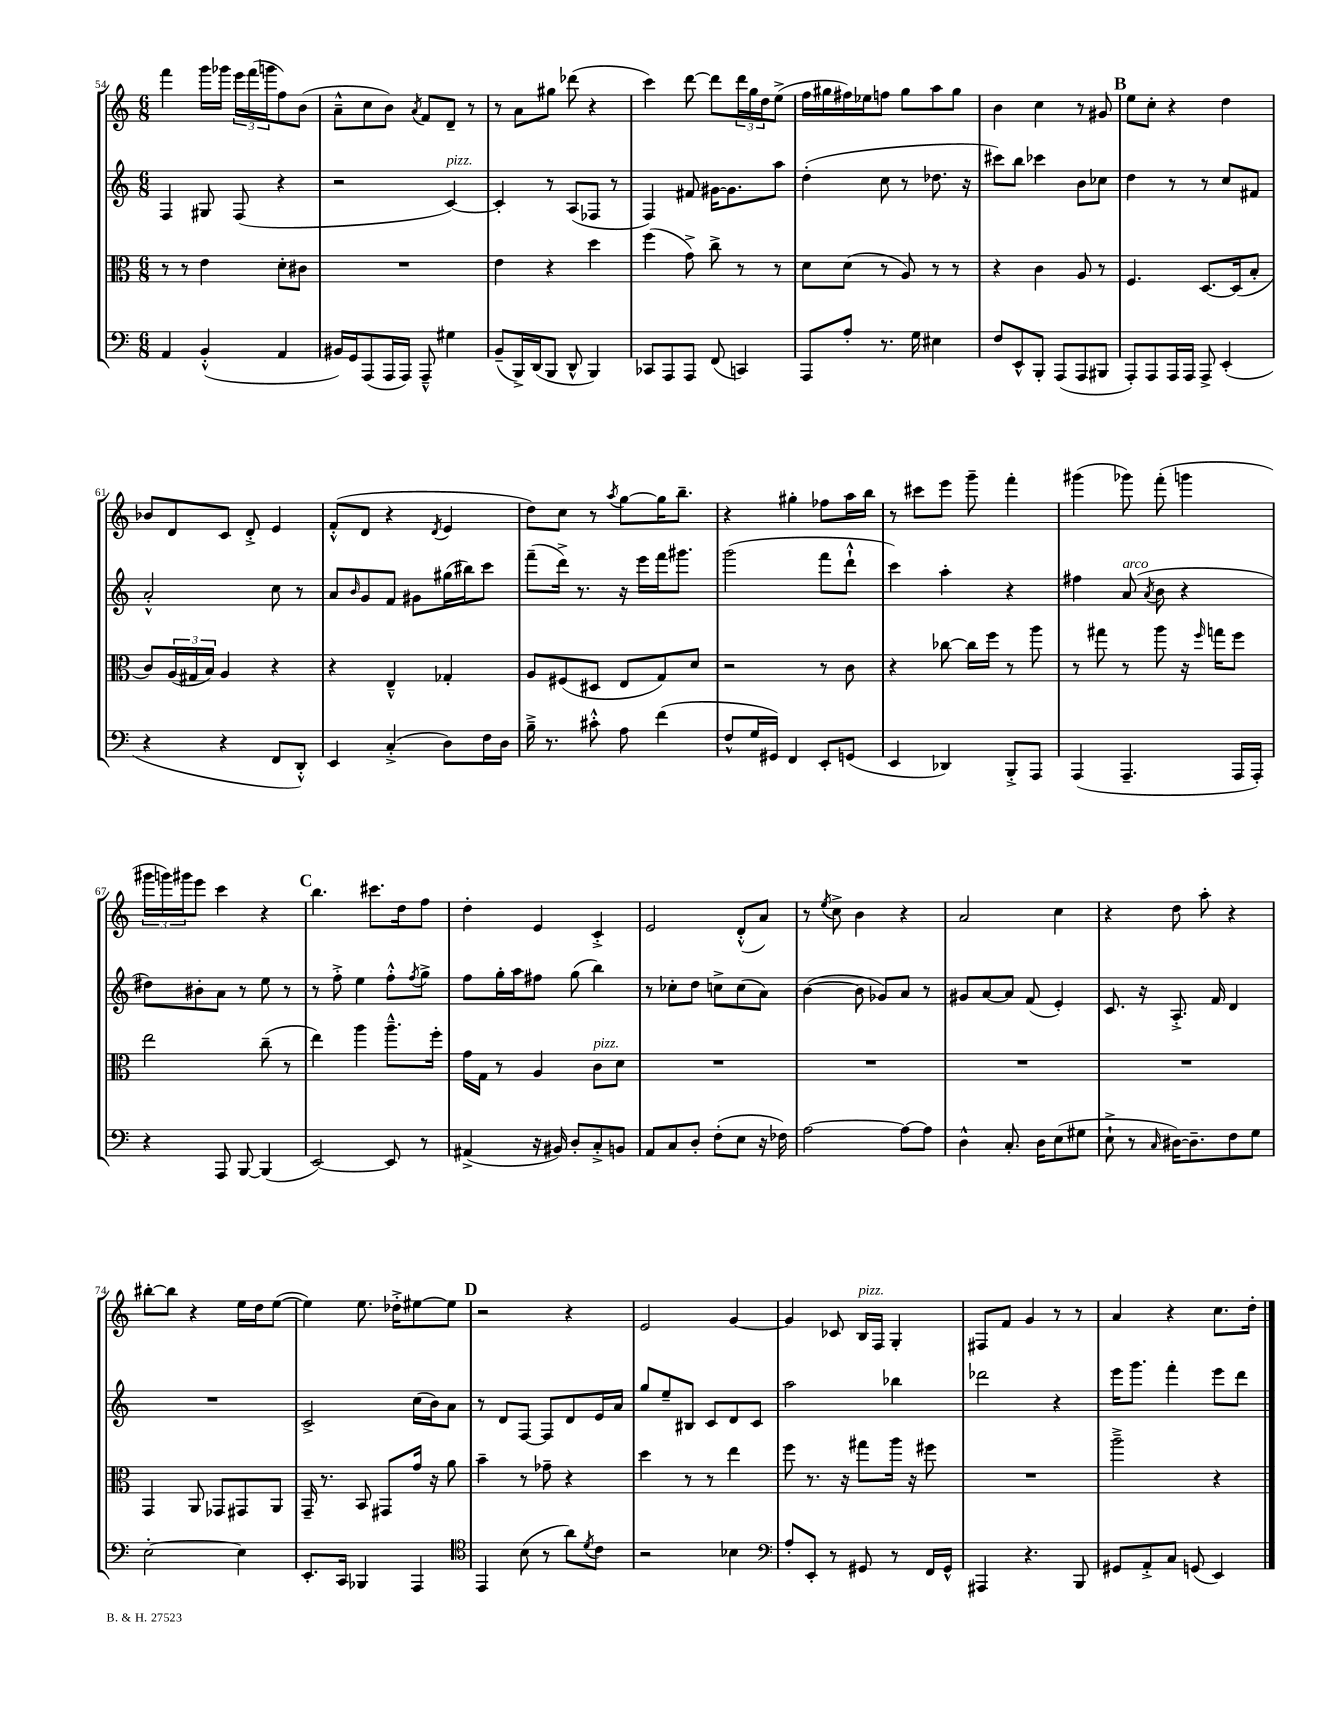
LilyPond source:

<<
\new StaffGroup <<
\new Staff = "s0" {
    \clef treble \key c \major \numericTimeSignature \time 6/8
    f'''4 g'''16 ges'''16 \tuplet 3/2 { e'''16 f'''16( g'''16 } f''8) b'8( |
    a'8---^ c''8 b'8) \acciaccatura { a'8 } f'8 d'8-- r8 |
    r8 a'8 gis''8 des'''8( r4 |
    c'''4) d'''8~ d'''8 \tuplet 3/2 { d'''16 g''16 d''16 } e''8->( |
    f''16 gis''16 fis''16) ees''16 f''8 gis''8 a''8 gis''8 |
    b'4 c''4 r8 gis'8 |
    \mark \markup { \bold "B" } e''8 c''8-. r4 d''4 |
    bes'8 d'8 c'8 d'8-.-> e'4 |
    f'8-.-^( d'8 r4 \acciaccatura { d'8 } e'4 |
    d''8) c''8 r8 \acciaccatura { a''8 } g''8~ g''16 b''8.-- |
    r4 gis''4-. fes''8 a''16 b''16 |
    r8 cis'''8 e'''8 g'''8-- f'''4-. |
    gis'''4( ges'''8) f'''8-.( g'''4 |
    \tuplet 3/2 { gis'''16 g'''16) gis'''16 } e'''8 c'''4 r4 |
    \mark \markup { \bold "C" } b''4. cis'''8. d''16 f''8 |
    d''4-. e'4 c'4-.-> |
    e'2 d'8-.-^( a'8) |
    r8 \acciaccatura { e''8 } c''8-> b'4 r4 |
    a'2 c''4 |
    r4 d''8 a''8-. r4 |
    bis''8~-. bis''8 r4 e''16 d''16 e''8~( |
    e''4) e''8. des''16-.-> eis''8~ eis''8 |
    \mark \markup { \bold "D" } r2 r4 |
    e'2 g'4~ |
    g'4 ces'8 b16^\markup { \italic "pizz." } f16 g4-. |
    fis8 f'8 g'4 r8 r8 |
    a'4 r4 c''8. d''16-. \bar "|." |
}
\new Staff = "s1" {
    \clef treble \key c \major \numericTimeSignature \time 6/8
    f4 gis8 f8( r4 |
    r2 c'4~^\markup { \italic "pizz." }) |
    c'4-. r8 a8( fes8 r8 |
    f4) fis'8 gis'16~ gis'8. a''8 |
    d''4-.( c''8 r8 des''8. r16 |
    cis'''8) b''8 ces'''4 b'8 ces''8 |
    \mark \markup { \bold "B" } d''4 r8 r8 c''8 fis'8 |
    a'2-.-^ c''8 r8 |
    a'8 \grace { b'16 } g'8 f'8 gis'8 gis''16( bis''16) c'''8 |
    f'''8--( d'''16->) r8. r16 e'''16 f'''16 gis'''8. |
    g'''2( f'''8 d'''8-!-^ |
    c'''4) a''4-. r4 |
    fis''4 a'8^\markup { \italic "arco" }( \acciaccatura { a'8 } b'8 r4 |
    dis''8) bis'8-. a'8 r8 e''8 r8 |
    \mark \markup { \bold "C" } r8 f''8-.-> e''4 f''8-.-^ \acciaccatura { f''8 } g''8-> |
    f''8 g''16-. a''16 fis''8 g''8( b''4) |
    r8 ces''8-. d''8 c''8-> c''8( a'8) |
    b'4~( b'8 ges'8) a'8 r8 |
    gis'8 a'8~ a'8 f'8( e'4-.) |
    c'8. r16 a8.-.-> f'16 d'4 |
    R2. |
    c'2-> c''16( b'16) a'8 |
    \mark \markup { \bold "D" } r8 d'8 f8~ f8 d'8 e'16 a'16 |
    g''8 e''8-- bis8 c'8 d'8 c'8 |
    a''2 bes''4 |
    des'''2 r4 |
    e'''16 g'''8. f'''4-. e'''8 d'''8 \bar "|." |
}
\new Staff = "s2" {
    \clef alto \key c \major \numericTimeSignature \time 6/8
    r8 r8 e'4 d'8-. cis'8 |
    R2. |
    e'4 r4 d''4 |
    f''4( g'8->) c''8-> r8 r8 |
    d'8 d'8( r8 a8) r8 r8 |
    r4 c'4 a8 r8 |
    \mark \markup { \bold "B" } f4. d8.~ d16( b8-. |
    c'8) \tuplet 3/2 { a16( gis16 b16) } a4 r4 |
    r4 e4---^ ges4-. |
    a8 fis8( dis8 e8 g8) d'8 |
    r2 r8 c'8 |
    r4 ces''8~ ces''16 f''16 r8 a''8 |
    r8 gis''8 r8 a''8 r16 \grace { f''16 } g''16 f''8 |
    e''2 c''8--( r8 |
    \mark \markup { \bold "C" } e''4) a''4 a''8.---^ f''16-. |
    g'16 g16 r8 a4 c'8^\markup { \italic "pizz." } d'8 |
    R2. |
    R2. |
    R2. |
    R2. |
    g,4 a,8 ges,8 gis,8 a,8 |
    g,16-- r8. b,8 gis,8 g'16 r16 a'8 |
    \mark \markup { \bold "D" } b'4-- r8 ges'8-- r4 |
    d''4 r8 r8 e''4 |
    f''8 r8. r16 gis''8 a''16 r16 fis''8 |
    R2. |
    a''2---> r4 \bar "|." |
}
\new Staff = "s3" {
    \clef bass \key c \major \numericTimeSignature \time 6/8
    a,4 b,4-.-^( a,4 |
    bis,16) g,16 a,,8( a,,16 a,,16) a,,8---^ gis4 |
    b,8--( b,,16->) d,16( b,,8 d,8-^ b,,4) |
    ces,8 a,,8 a,,8 f,8( c,4) |
    a,,8 a8-. r8. g16 eis4 |
    f8 e,8-^ b,,8-. a,,8( a,,8 bis,,8 |
    \mark \markup { \bold "B" } a,,8-.) a,,8 a,,16 a,,16 a,,8-> e,4-.( |
    r4 r4 f,8 d,8-.-^) |
    e,4 c4-.->( d8) f16 d16 |
    b16---> r8. cis'8-.-^ a8 f'4( |
    f8-^ g16 gis,16) f,4 e,8-. g,8( |
    e,4 des,4) b,,8-.-> a,,8 |
    a,,4( a,,4.-- a,,16 a,,16-.) |
    r4 a,,8 b,,8~ b,,4( |
    \mark \markup { \bold "C" } e,2~) e,8 r8 |
    ais,4->( r16 bis,16) d8-. c8-.-> b,8 |
    a,8 c8 d8-. f8-.( e8 r16 fes16) |
    a2~ a8~ a8 |
    d4-^ c8.-. d16 e8( gis8 |
    e8-!-> r8 \grace { c16 } dis16~) dis8.-- f8 g8 |
    e2~-. e4 |
    e,8.-. c,16 bes,,4 a,,4 |
    \mark \markup { \bold "D" } \clef tenor e,4 b8( r8 a'8) \acciaccatura { d'8 } c'8 |
    r2 bes4 |
    \clef bass a8-. e,8-. r8 gis,8 r8 f,16 gis,16-^ |
    ais,,4 r4. b,,8 |
    gis,8 a,8-.-> c8 g,8( e,4) \bar "|." |
}
>>
>>
\layout { \context { \Score currentBarNumber = #54 } }
